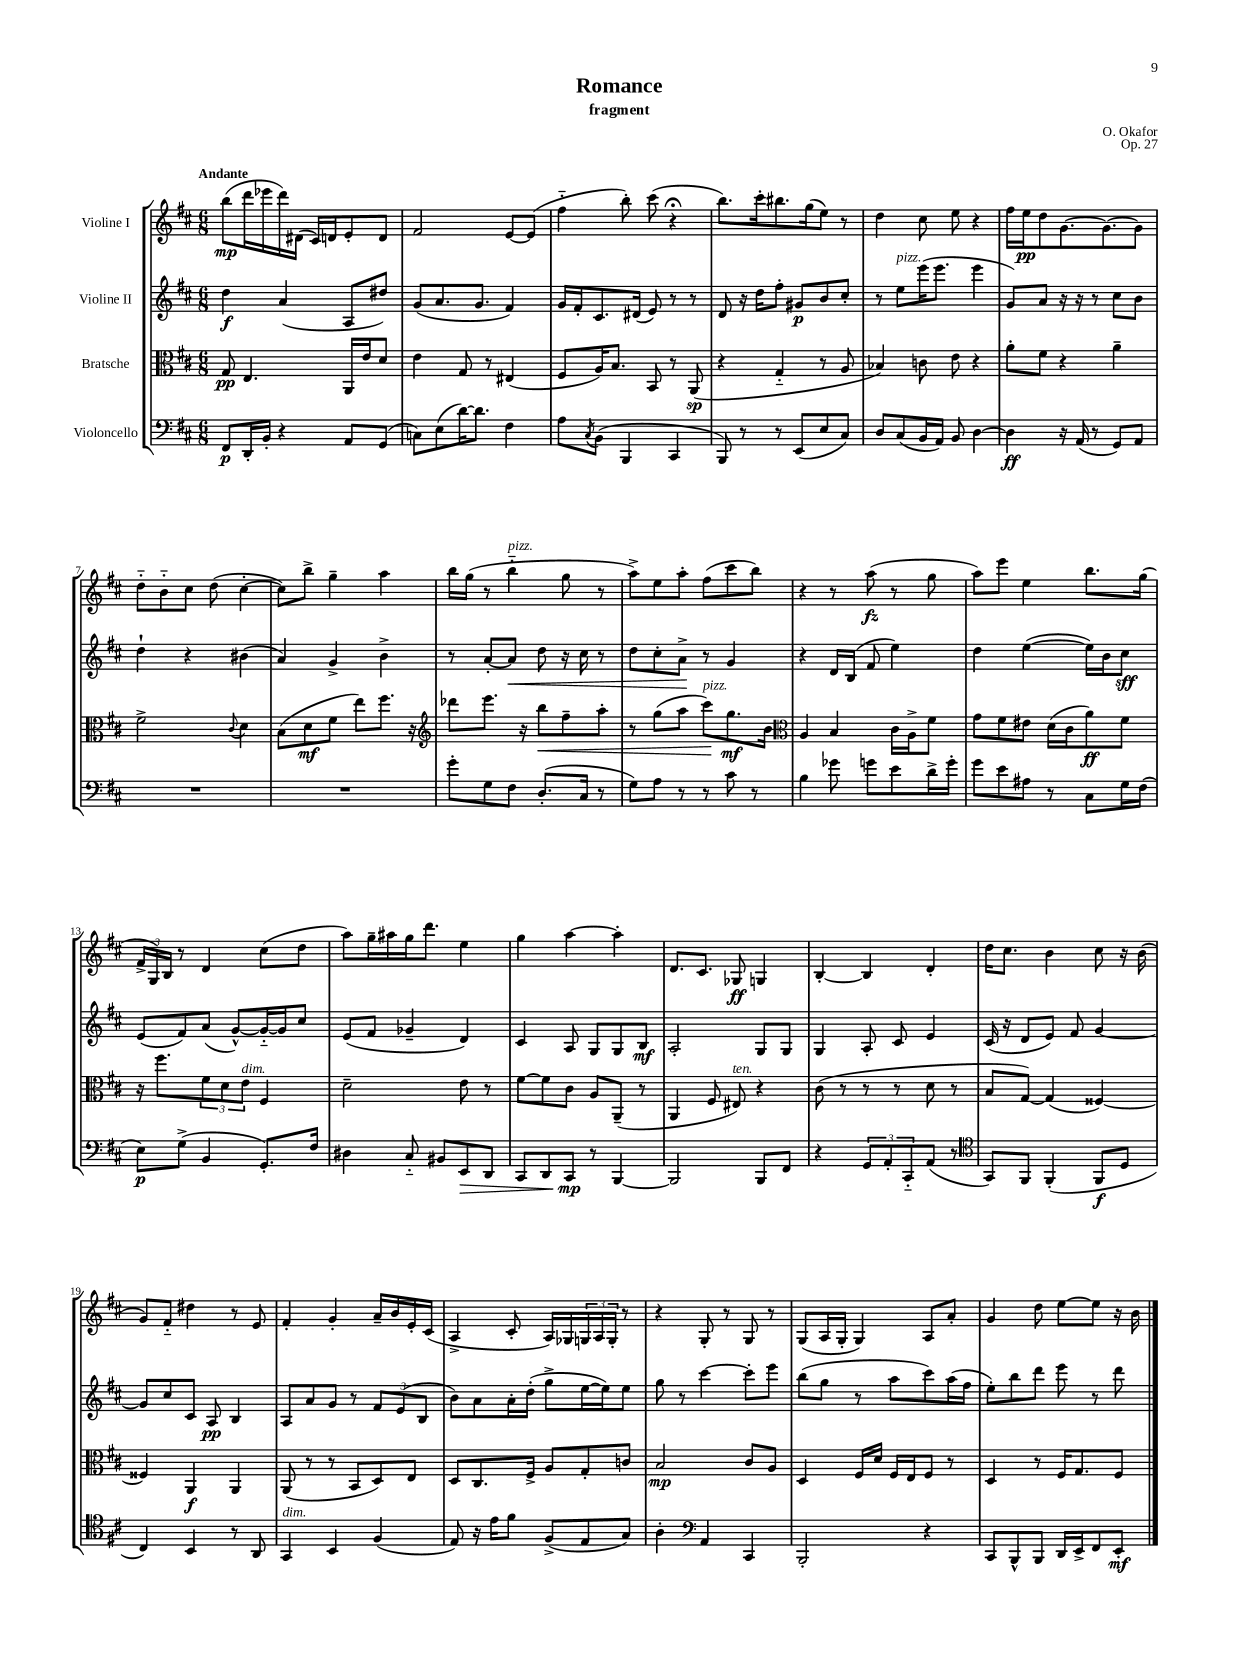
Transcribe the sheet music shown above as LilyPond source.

\header { title = "Romance" composer = "O. Okafor" subtitle = "fragment" opus = "Op. 27" }
<<
\new StaffGroup <<
\new Staff = "s0" \with { instrumentName = "Violine I" } {
    \clef treble \key d \major \numericTimeSignature \time 6/8 \tempo "Andante"
    b''8\mp( d'''16 ees'''16 d'''16) dis'16( cis'16) d'16 e'8-. d'8 |
    fis'2 e'8~ e'8( |
    fis''4-_ b''8-.) cis'''8( r4\fermata |
    b''8.) cis'''16-. bis''8. g''16( e''8) r8 |
    d''4 cis''8 e''8 r4 |
    fis''16 e''16\pp d''8 g'8.~ g'8.~ g'8 |
    d''8-_ b'8-_ cis''8 d''8( cis''4~-. |
    cis''8) b''8-> g''4-- a''4 |
    b''16 g''16( r8 b''4-_^\markup { \italic "pizz." } g''8 r8 |
    a''8->) e''8 a''8-. fis''8( cis'''8 b''8) |
    r4 r8 a''8\fz( r8 g''8 |
    a''8) e'''8 e''4 b''8. g''16( |
    \tuplet 3/2 { fis'16-> g16) b16 } r8 d'4 cis''8( d''8 |
    a''8) g''16-- ais''16 g''16 d'''8. e''4 |
    g''4 a''4~ a''4-. |
    d'8. cis'8. ges8\ff g4 |
    b4~-. b4 d'4-. |
    d''16 cis''8. b'4 cis''8 r16 b'16( |
    g'8) fis'8-_ dis''4 r8 e'8 |
    fis'4-. g'4-. a'16-- b'16 e'16-. cis'16( |
    a4-> cis'8-. a16) ges16 \tuplet 3/2 { g16 a16 g16-. } r8 |
    r4 g8-. r8 g8 r8 |
    g8( a16 g16-. g4) a8 a'8-. |
    g'4 d''8 e''8~ e''8 r16 b'16 \bar "|." |
}
\new Staff = "s1" \with { instrumentName = "Violine II" } {
    \clef treble \key d \major \numericTimeSignature \time 6/8
    d''4\f a'4( a8 dis''8) |
    g'8( a'8. g'8. fis'4) |
    g'16 fis'16-. cis'8. dis'16( e'8) r8 r8 |
    d'8 r16 d''16 fis''8-. gis'8\p b'8 cis''8-. |
    r8 e''8^\markup { \italic "pizz." } e'''16( e'''8. e'''4 |
    g'8) a'8 r16 r16 r8 cis''8 b'8 |
    d''4-! r4 bis'4( |
    a'4) g'4-> b'4-> |
    r8 a'8~-. a'8\< d''8 r16 cis''16 r8 |
    d''8 cis''8-. a'8->\! r8 g'4 |
    r4 d'16 b16( fis'8 e''4) |
    d''4 e''4~( e''16) b'16 cis''8\sff |
    e'8( fis'8) a'8( g'8~-^) g'16~-_ g'16 cis''8 |
    e'8( fis'8 ges'4-- d'4) |
    cis'4 a8 g8 g8 b8\mf |
    a2-. g8 g8 |
    g4 a8-. cis'8 e'4 |
    cis'16( r16 d'8 e'8) fis'8 g'4~ |
    g'8 cis''8 cis'8 a8\pp b4 |
    a8 a'8 g'8 r8 \tuplet 3/2 { fis'8 e'8( b8 } |
    b'8) a'8 a'16-. d''16-.( g''8-> e''16~ e''16) e''8 |
    g''8 r8 cis'''4~ cis'''8-. e'''8 |
    b''8( g''8 r8 a''8 cis'''8) a''16( fis''16 |
    e''8-.) b''8 d'''8 e'''8 r8 d'''8 \bar "|." |
}
\new Staff = "s2" \with { instrumentName = "Bratsche" } {
    \clef alto \key d \major \numericTimeSignature \time 6/8
    g8\pp e4. a,16 e'16 d'8 |
    e'4 g8 r8 eis4( |
    fis8 a16) b8. b,8 r8 a,8\sp( |
    r4 g4-_ r8 a8 |
    bes4) c'8 e'8 r4 |
    a'8-. fis'8 r4 a'4-- |
    fis'2-> \appoggiatura { cis'8 } d'4 |
    b8( d'8\mf fis'8 e''8) fis''8. r16 |
    \clef treble des'''8 e'''8. r16 b''8\< fis''8-- a''8-. |
    r8 g''8( a''8 cis'''8\!^\markup { \italic "pizz." }) g''8.\mf b'16 |
    \clef alto a4 b4 cis'16 a16-> fis'8 |
    g'8 fis'8 eis'8 d'16( cis'16 a'8\ff) fis'8 |
    r16 fis''8. \tuplet 3/2 { fis'8 d'8 e'8^\markup { \italic "dim." } } fis4 |
    d'2-- e'8 r8 |
    fis'8~ fis'8 cis'8 a8 a,8--( r8 |
    a,4 fis8 eis8^\markup { \italic "ten." }) r4 |
    cis'8( r8 r8 r8 d'8 r8 |
    b8 g8~) g4( fisis4~) |
    fisis4 a,4\f a,4 |
    a,8( r8 r8 b,8 d8) e8 |
    d8 cis8. fis16-> a8 g8-. c'8 |
    b2\mp cis'8 a8 |
    d4 fis16 d'16 fis16 e16 fis8 r8 |
    d4 r8 fis16 g8. fis8 \bar "|." |
}
\new Staff = "s3" \with { instrumentName = "Violoncello" } {
    \clef bass \key d \major \numericTimeSignature \time 6/8
    fis,8\p d,16-. b,16-. r4 a,8 g,8( |
    c8) e8( d'16~) d'8. fis4 |
    a8 \acciaccatura { cis8 } b,8( b,,4 cis,4 |
    b,,8) r8 r8 e,8( e8 cis8) |
    d8 cis8( b,16 a,16) b,8 d4~ |
    d4\ff r16 a,16( r8 g,8) a,8 |
    R2. |
    R2. |
    g'8-. g8 fis8 d8.-.( cis16 r8 |
    g8) a8 r8 r8 cis'8 r8 |
    b4 ges'8 g'8 e'8 d'16-> g'16-. |
    g'8 e'8 ais8 r8 cis8 g16 fis16( |
    e8\p) g8->( b,4 g,8.-.) fis16 |
    dis4 cis8-_ bis,8 e,8\> d,8 |
    cis,8 d,8 cis,8\mp\! r8 b,,4~ |
    b,,2 b,,8 fis,8 |
    r4 \tuplet 3/2 { g,8 a,8-. cis,8-_ } a,8( r8 |
    \clef tenor g,8) fis,8 fis,4-.( fis,8\f d8 |
    cis4) b,4 r8 a,8 |
    g,4^\markup { \italic "dim." } b,4 fis4( |
    e8) r16 e'16 fis'8 fis8->( e8 g8) |
    a4-. \clef bass a,4 cis,4 |
    b,,2-. r4 |
    cis,8 b,,8-^ b,,8 d,16 e,16-> fis,8 e,8-.\mf \bar "|." |
}
>>
>>
